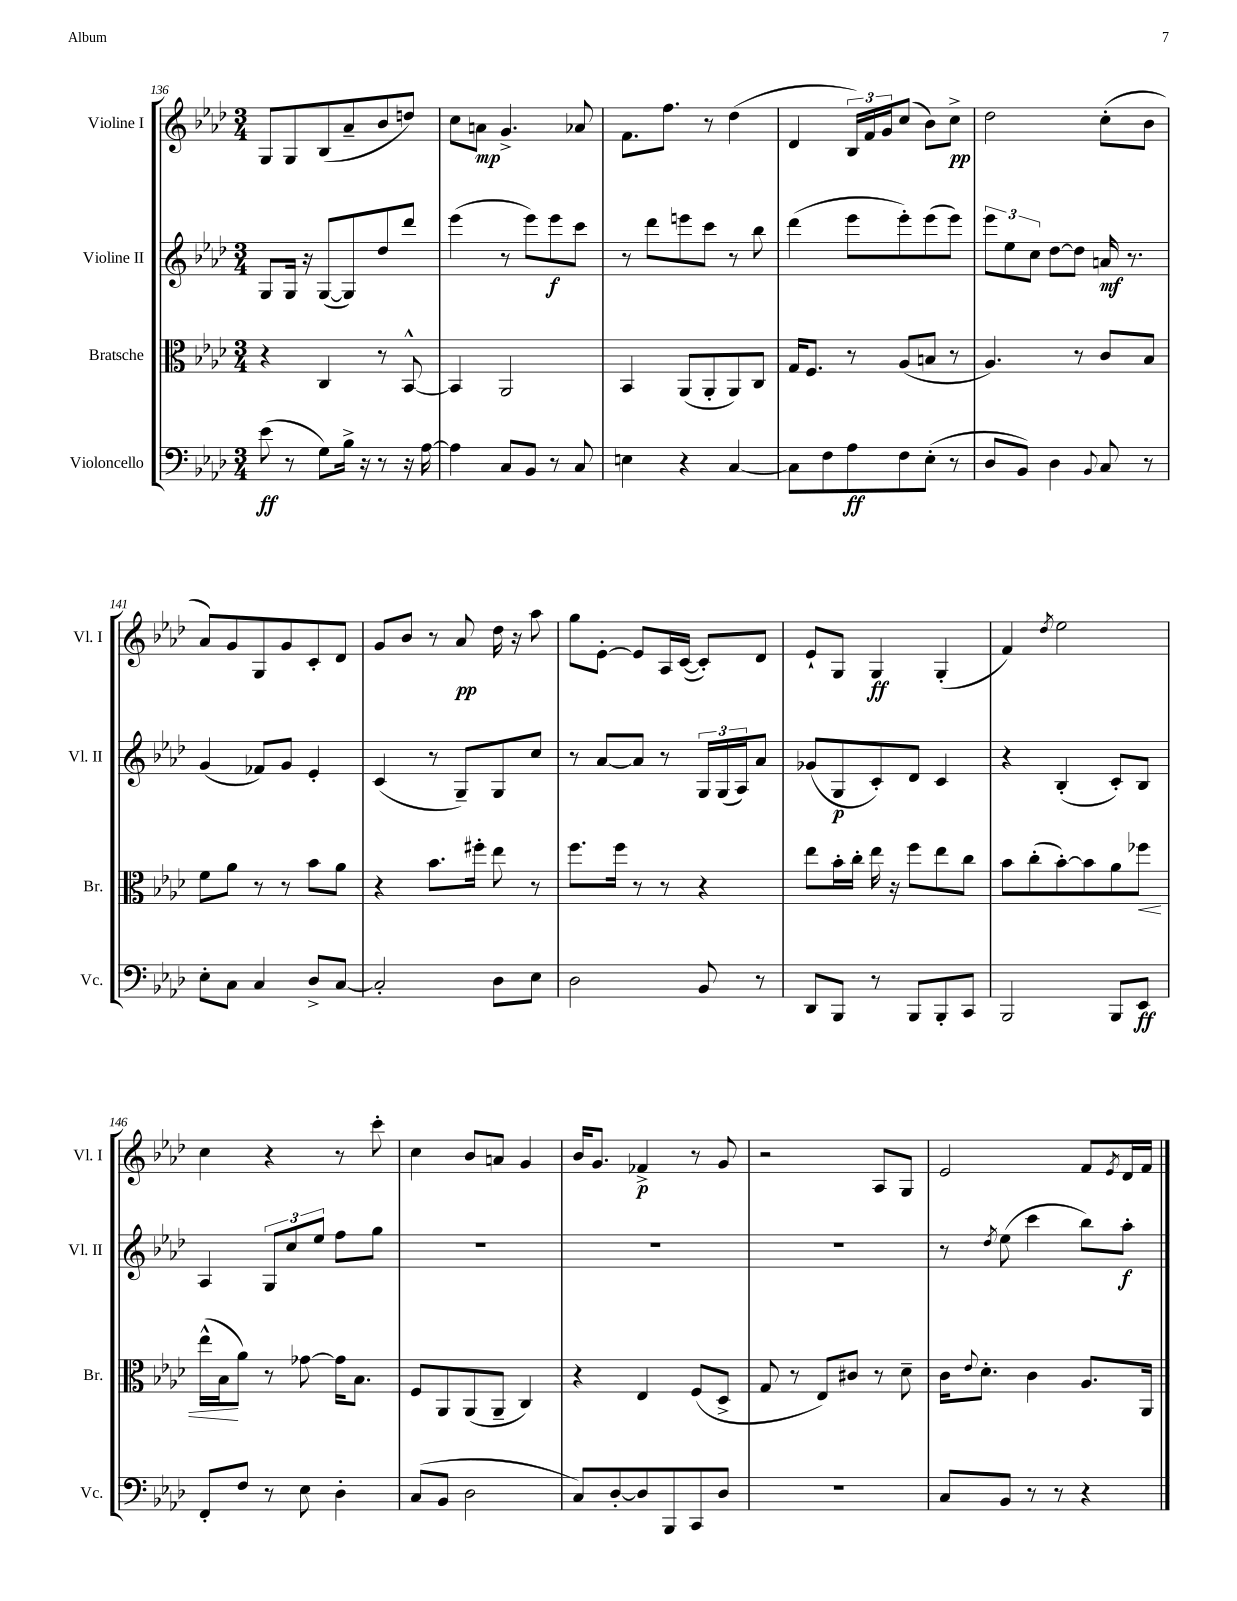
<<
\new StaffGroup <<
\new Staff = "s0" \with { instrumentName = "Violine I" shortInstrumentName = "Vl. I" } {
    \clef treble \key aes \major \numericTimeSignature \time 3/4
    g8 g8 bes8( aes'8-- bes'8 d''8) |
    c''8 a'8\mp g'4.-> aes'8 |
    f'8. f''8. r8 des''4( |
    des'4 \tuplet 3/2 { bes16) f'16 g'16 } c''8( bes'8) c''8->\pp |
    des''2 c''8-.( bes'8 |
    aes'8) g'8 g8 g'8 c'8-. des'8 |
    g'8 bes'8 r8 aes'8\pp des''16 r16 aes''8 |
    g''8 ees'8~-. ees'8 aes16 c'16~( c'8-.) des'8 |
    ees'8-! g8 g4\ff g4-.( |
    f'4) \acciaccatura { des''8 } ees''2 |
    c''4 r4 r8 c'''8-. |
    c''4 bes'8 a'8 g'4 |
    bes'16 g'8. fes'4->\p r8 g'8 |
    r2 aes8 g8 |
    ees'2 f'8 \acciaccatura { ees'8 } des'16 f'16 \bar "|." |
}
\new Staff = "s1" \with { instrumentName = "Violine II" shortInstrumentName = "Vl. II" } {
    \clef treble \key aes \major \numericTimeSignature \time 3/4
    g8 g16 r16 g8~( g8) des''8 des'''8 |
    ees'''4( r8 ees'''8) ees'''8\f c'''8 |
    r8 des'''8 e'''8 c'''8 r8 bes''8 |
    des'''4( ees'''8 ees'''8-.) ees'''8( ees'''8) |
    \tuplet 3/2 { ees'''8 ees''8 c''8 } des''8~ des''8 a'16\mf r8. |
    g'4( fes'8) g'8 ees'4-. |
    c'4( r8 g8--) g8 c''8 |
    r8 aes'8~ aes'8 r8 \tuplet 3/2 { g16 g16( aes16) } aes'8 |
    ges'8( g8\p c'8-.) des'8 c'4 |
    r4 bes4-.( c'8-.) bes8 |
    aes4 \tuplet 3/2 { g8 c''8 ees''8 } f''8 g''8 |
    R2. |
    R2. |
    R2. |
    r8 \acciaccatura { des''8 } ees''8( c'''4 bes''8) aes''8-.\f \bar "|." |
}
\new Staff = "s2" \with { instrumentName = "Bratsche" shortInstrumentName = "Br." } {
    \clef alto \key aes \major \numericTimeSignature \time 3/4
    r4 c4 r8 bes,8~-^ |
    bes,4 aes,2 |
    bes,4 aes,8( aes,8-. aes,8) c8 |
    g16 f8. r8 aes8( b8 r8 |
    aes4.) r8 c'8 bes8 |
    f'8 aes'8 r8 r8 bes'8 aes'8 |
    r4 bes'8. fis''16-. ees''8 r8 |
    f''8. f''16 r8 r8 r4 |
    ees''8 bes'16-. c''16-. ees''16 r16 f''8 ees''8 c''8 |
    bes'8 c''8-.( bes'8~-.) bes'8 aes'8 fes''8\< |
    ees''16-^( bes16\! aes'8) r8 ges'8~ ges'16 bes8. |
    f8 aes,8 aes,8( aes,8-- c4) |
    r4 ees4 f8( des8-> |
    g8 r8 ees8) cis'8 r8 des'8-- |
    c'16 \appoggiatura { ees'8 } des'8.-. c'4 aes8. aes,16 \bar "|." |
}
\new Staff = "s3" \with { instrumentName = "Violoncello" shortInstrumentName = "Vc." } {
    \clef bass \key aes \major \numericTimeSignature \time 3/4
    ees'8\ff( r8 g8) bes16-> r16 r8 r16 aes16~ |
    aes4 c8 bes,8 r8 c8 |
    e4 r4 c4~ |
    c8 f8 aes8\ff f8 ees8-.( r8 |
    des8 bes,8) des4 \appoggiatura { bes,8 } c8 r8 |
    ees8-. c8 c4 des8-> c8~ |
    c2-. des8 ees8 |
    des2 bes,8 r8 |
    des,8 bes,,8 r8 bes,,8 bes,,8-. c,8 |
    bes,,2 bes,,8 ees,8\ff |
    f,8-. f8 r8 ees8 des4-. |
    c8( bes,8 des2 |
    c8) des8~-. des8 bes,,8 c,8 des8 |
    R2. |
    c8 bes,8 r8 r8 r4 \bar "|." |
}
>>
>>
\layout { \context { \Score currentBarNumber = #136 } }
